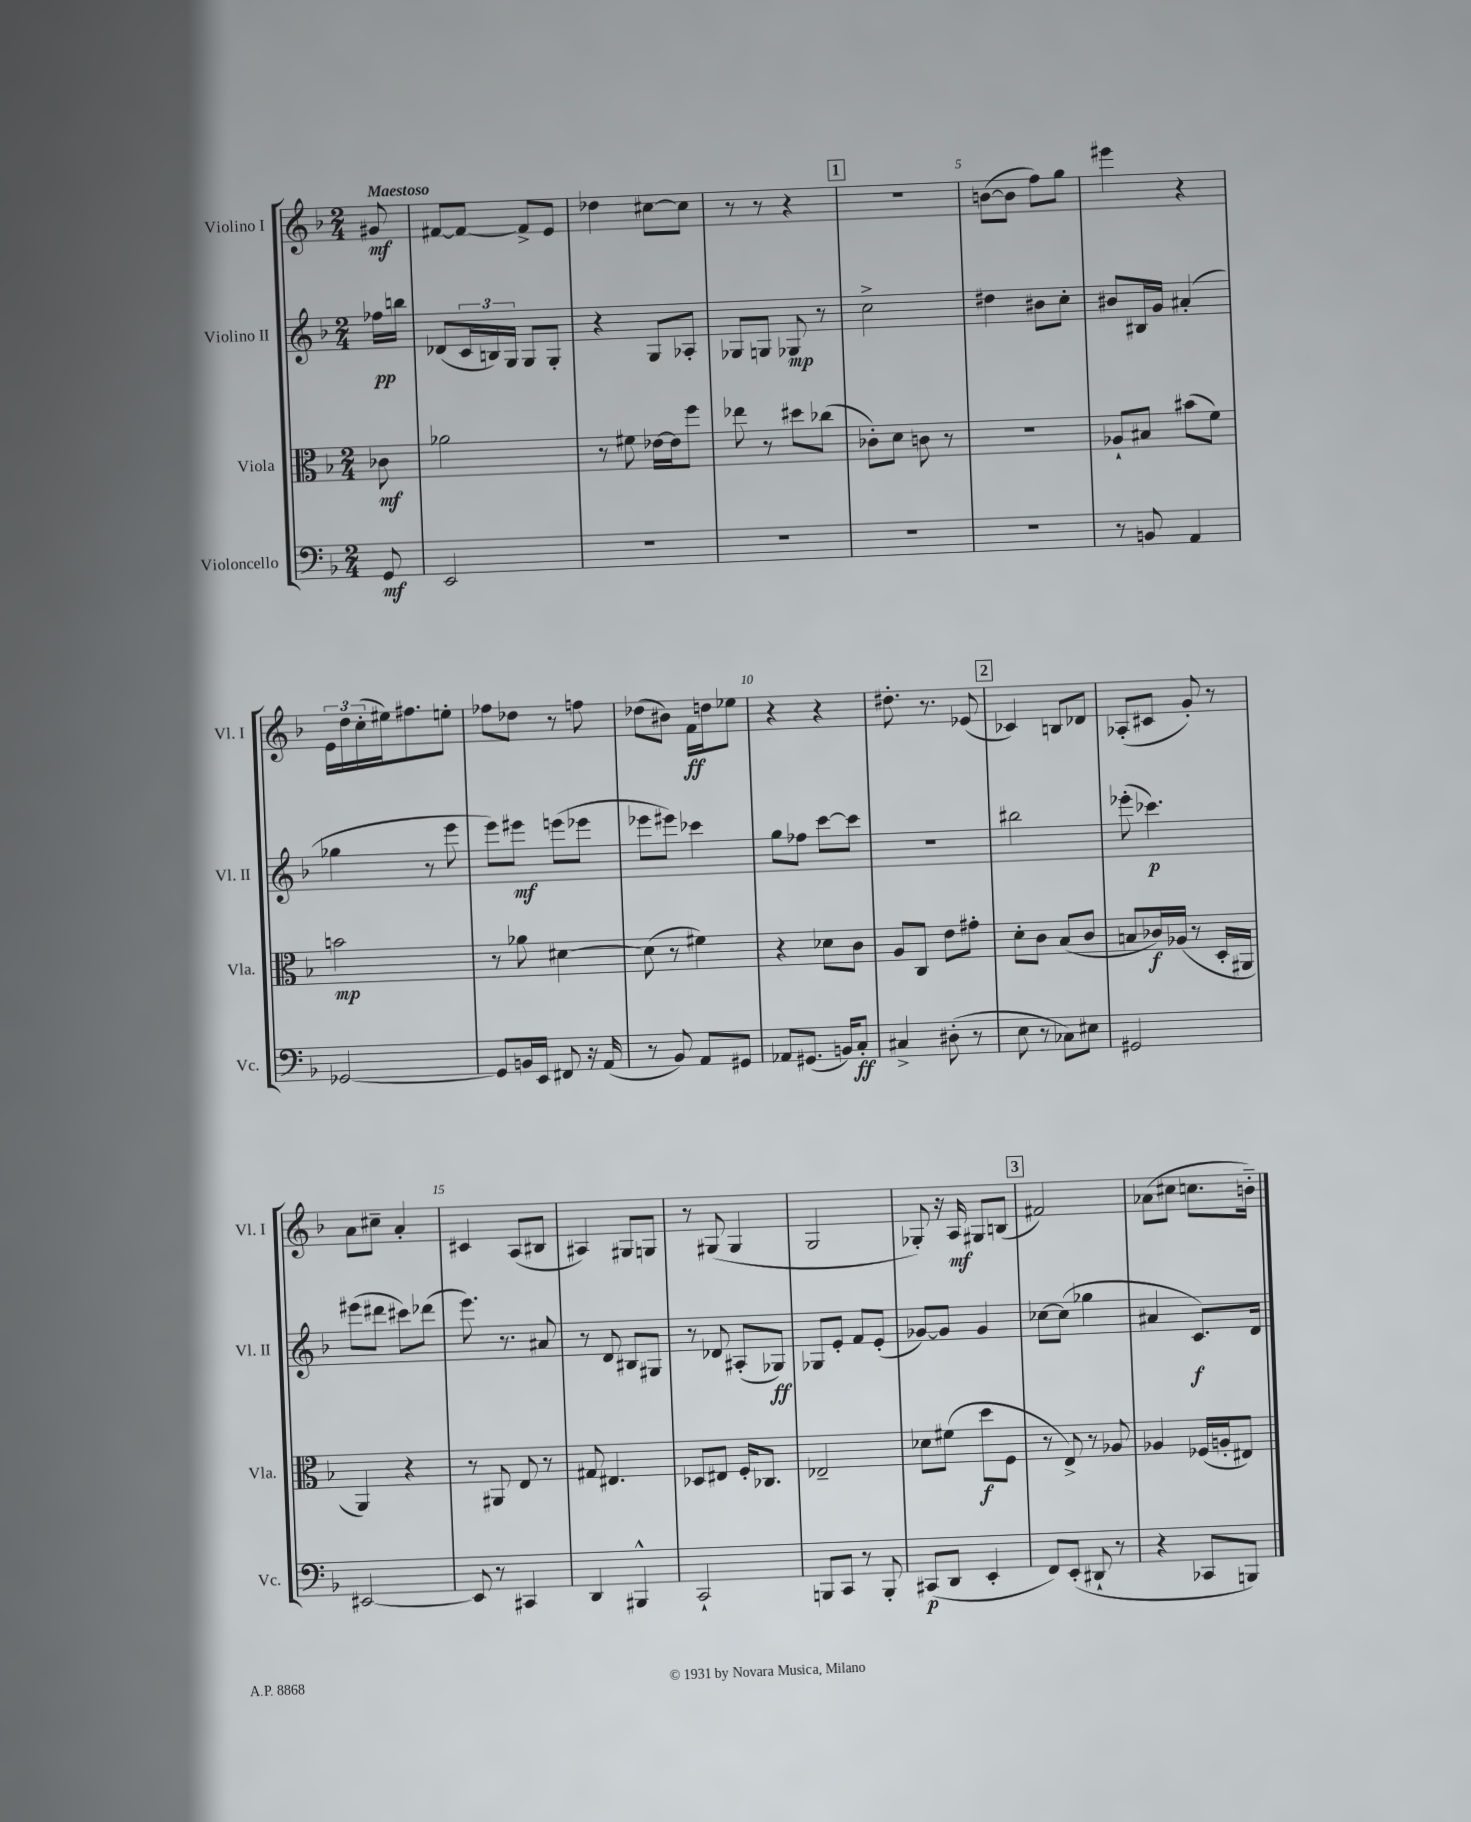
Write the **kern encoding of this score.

**kern	**dynam	**kern	**dynam	**kern	**dynam	**kern	**dynam
*part4	*part4	*part3	*part3	*part2	*part2	*part1	*part1
*staff4	*staff4	*staff3	*staff3	*staff2	*staff2	*staff1	*staff1
*I"Violoncello	*	*I"Viola	*	*I"Violino II	*	*I"Violino I	*
*I'Vc.	*	*I'Vla.	*	*I'Vl. II	*	*I'Vl. I	*
*clefF4	*	*clefC3	*	*clefG2	*	*clefG2	*
*k[b-]	*	*k[b-]	*	*k[b-]	*	*k[b-]	*
*M2/4	*	*M2/4	*	*M2/4	*	*M2/4	*
=	=	=	=	=	=	=	=
!	!	!	!	!	!	!LO:TX:a:B:t=Maestoso	!
8GG/	mf	8c-X\	mf	16ff-X\LL	pp	8g#X/	mf
.	.	.	.	16bbn\JJ	.	.	.
=1	=1	=1	=1	=1	=1	=1	=1
2EE/	.	2a-X\	.	(8d-X/L	.	[8f#X/L	.
.	.	.	.	24c/L	.	8f#/J_	.
.	.	.	.	24Bn/)	.	.	.
.	.	.	.	24G/JJ	.	.	.
.	.	.	.	8G/L	.	8f#^/L]	.
.	.	.	.	8G'/J	.	8e/J	.
=2	=2	=2	=2	=2	=2	=2	=2
2r	.	8r	.	4r	.	4dd-X\	.
.	.	8f#X\	.	.	.	.	.
.	.	[16e-X\LL	.	8G/L	.	[8cc#X\L	.
.	.	16e-\J]	.	.	.	.	.
.	.	8ff\J	.	8A-X'/J	.	8cc#\J]	.
=3	=3	=3	=3	=3	=3	=3	=3
2r	.	8ee-X\	.	8G-X/L	.	8r	.
.	.	8r	.	8Gn/J	.	8r	.
.	.	8dd#X\L	.	8G-X/	mp	4r	.
.	.	(8cc-X\J	.	8r	.	.	.
!!LO:REH:place=s1:t=1
=4	=4	=4	=4	=4	=4	=4	=4
2r	.	8c-X'\L)	.	2cc^\	.	2r	.
.	.	8d\J	.	.	.	.	.
.	.	8cn\	.	.	.	.	.
.	.	8r	.	.	.	.	.
=5	=5	=5	=5	=5	=5	=5	=5
2r	.	2r	.	4dd#X\	.	([8bn\L	.
.	.	.	.	.	.	8b\J]	.
.	.	.	.	8b#X\L	.	8ff\L)	.
.	.	.	.	8cc'\J	.	8gg\J	.
=6	=6	=6	=6	=6	=6	=6	=6
8r	.	8A-X`/L	.	8b#X/L	.	4eee#X\	.
8BBn/	.	8B#X/J	.	16B#X/L	.	.	.
.	.	.	.	16g/JJ	.	.	.
4AA/	.	(8b#X\L	.	(4a#X'/	.	4r	.
.	.	8f\J)	.	.	.	.	.
!!LO:LB:g=z
=7	=7	=7	=7	=7	=7	=7	=7
[2GG-X/	.	2bn\	mp	4gg-X\	.	24e\LL	.
.	.	.	.	.	.	24dd\	.
.	.	.	.	.	.	(24cc'\	.
.	.	.	.	.	.	16ee#X\J)	.
.	.	.	.	.	.	8.ff#X\	.
.	.	.	.	8r	.	.	.
.	.	.	.	8eee\	.	8een'\J	.
=8	=8	=8	=8	=8	=8	=8	=8
8GG-/L]	.	8r	.	8eee\L)	.	8ff-X\L	.
16BBn/L	.	8a-X\	.	8eee#X\J	mf	8dd-X\J	.
16EE/JJ	.	.	.	.	.	.	.
8FF#X/	.	[4d#X\	.	(8eeen\L	.	8r	.
16r	.	.	.	8eee-X\J	.	8ffn\	.
(16AA/	.	.	.	.	.	.	.
=9	=9	=9	=9	=9	=9	=9	=9
8r	.	(8d#\]	.	8eee-X\L	.	(8dd-X\L	.
8BB-/)	.	8r	.	8eee#X\J)	.	8b#X\J)	.
8AA/L	.	4f#X\)	.	4ccc-X\	.	16f\LL	ff
.	.	.	.	.	.	16ddn\J	.
8GG#X/J	.	.	.	.	.	8ee-X\J	.
=10	=10	=10	=10	=10	=10	=10	=10
8AA-X/L	.	4r	.	8gg\L	.	4r	.
(8.GG#X/J	.	.	.	8ff-X\J	.	.	.
.	.	8d-X\L	.	[8ccc\L	.	4r	.
16BBn/KL)	.	.	.	.	.	.	.
8C'/J	ff	8c\J	.	8ccc\J]	.	.	.
=11	=11	=11	=11	=11	=11	=11	=11
4C#X^/	.	8A/L	.	2r	.	8.dd#X'\	.
.	.	8C/J	.	.	.	.	.
.	.	.	.	.	.	8.r	.
(8D#X'\	.	8e\L	.	.	.	.	.
8r	.	8g#X'\J	.	.	.	(8e-X/	.
!!LO:REH:place=s1:t=2
=12	=12	=12	=12	=12	=12	=12	=12
8E\	.	8d'\L	.	2bb#X\	.	4c-X/)	.
8r	.	8c\J	.	.	.	.	.
8C-X\L)	.	(8B-/L	.	.	.	8Bn/L	.
8E#X\J	.	8c/J	.	.	.	8d-X/J	.
=13	=13	=13	=13	=13	=13	=13	=13
2GG#X/	.	8Bn/L	.	(8eee-X'\	.	(8A-X'/L	.
.	.	16c-X/L)	f	4.ccc-X\)	p	8c#X/J	.
.	.	(16A-X/JJ	.	.	.	.	.
.	.	8r	.	.	.	8g'/)	.
.	.	16D'/LL	.	.	.	8r	.
.	.	16AA#X/JJ	.	.	.	.	.
!!LO:LB:g=z
=14	=14	=14	=14	=14	=14	=14	=14
[2EE#X/	.	4AA/)	.	(8eee#X\L	.	8a\L	.
.	.	.	.	8ddd#X\J	.	8cc#X~\J	.
.	.	4r	.	8ccc#X\L)	.	4a'/	.
.	.	.	.	(8ddd-X\J	.	.	.
=15	=15	=15	=15	=15	=15	=15	=15
8EE#/]	.	8r	.	8.eee\)	.	4c#X/	.
8r	.	8AA#X/	.	.	.	.	.
.	.	.	.	8.r	.	.	.
4CC#X/	.	8E/	.	.	.	(8A/L	.
.	.	8r	.	8a#X/	.	8B#X/J	.
=16	=16	=16	=16	=16	=16	=16	=16
4DD/	.	8G#X/	.	8r	.	4A#X/)	.
.	.	4.E#X/	.	8d/	.	.	.
4BBB#X^^/	.	.	.	8B#X/L	.	8G#X/L	.
.	.	.	.	8G#X/J	.	8Gn/J	.
=17	=17	=17	=17	=17	=17	=17	=17
2CC`/	.	8D-X/L	.	8r	.	8r	.
.	.	8E#X/J	.	8d-X/	.	(8G#X/	.
.	.	16F'/KL	.	(8A#X'/L	.	4G#/	.
.	.	8.C-X/J	.	.	.	.	.
.	.	.	.	8G-X/J)	ff	.	.
=18	=18	=18	=18	=18	=18	=18	=18
8BBBn/L	.	2E-X~/	.	8G-X/L	.	2G/	.
8CC/J	.	.	.	8e'/J	.	.	.
8r	.	.	.	8f/L	.	.	.
8BBB'/	.	.	.	(8e'/J	.	.	.
=19	=19	=19	=19	=19	=19	=19	=19
(8CC#X/L	p	8d-X\L	.	[8g-X/L)	.	8G-X'/)	.
8DD/J	.	(8f#X\J	.	8g-/J]	.	16r	.
.	.	.	.	.	.	16A/	mf
4EE'/	.	8dd\L	f	4g-/	.	8G#X/L	.
.	.	8F\J	.	.	.	(8Bn/J	.
!!LO:REH:place=s1:t=3
=20	=20	=20	=20	=20	=20	=20	=20
8FF/L)	.	8r	.	[8cc-X\L	.	2f#X/)	.
(8EE'/J	.	8E^/)	.	(8cc-\J]	.	.	.
8DD#X`/	.	8r	.	4gg-X\	.	.	.
8r	.	8A-X/	.	.	.	.	.
=21	=21	=21	=21	=21	=21	=21	=21
4r	.	4A-X/	.	4a#X/	.	(8a-X\L	.
.	.	.	.	.	.	8cc#X\J	.
8CC-X/L	.	(16F-X/LL	.	8.c/L)	f	8.ccn\L	.
.	.	16An'/J	.	.	.	.	.
8BBBn/J)	.	8E#X/J)	.	.	.	.	.
.	.	.	.	16d/Jk	.	16bn\Jk)	.
==	==	==	==	==	==	==	==
*-	*-	*-	*-	*-	*-	*-	*-
